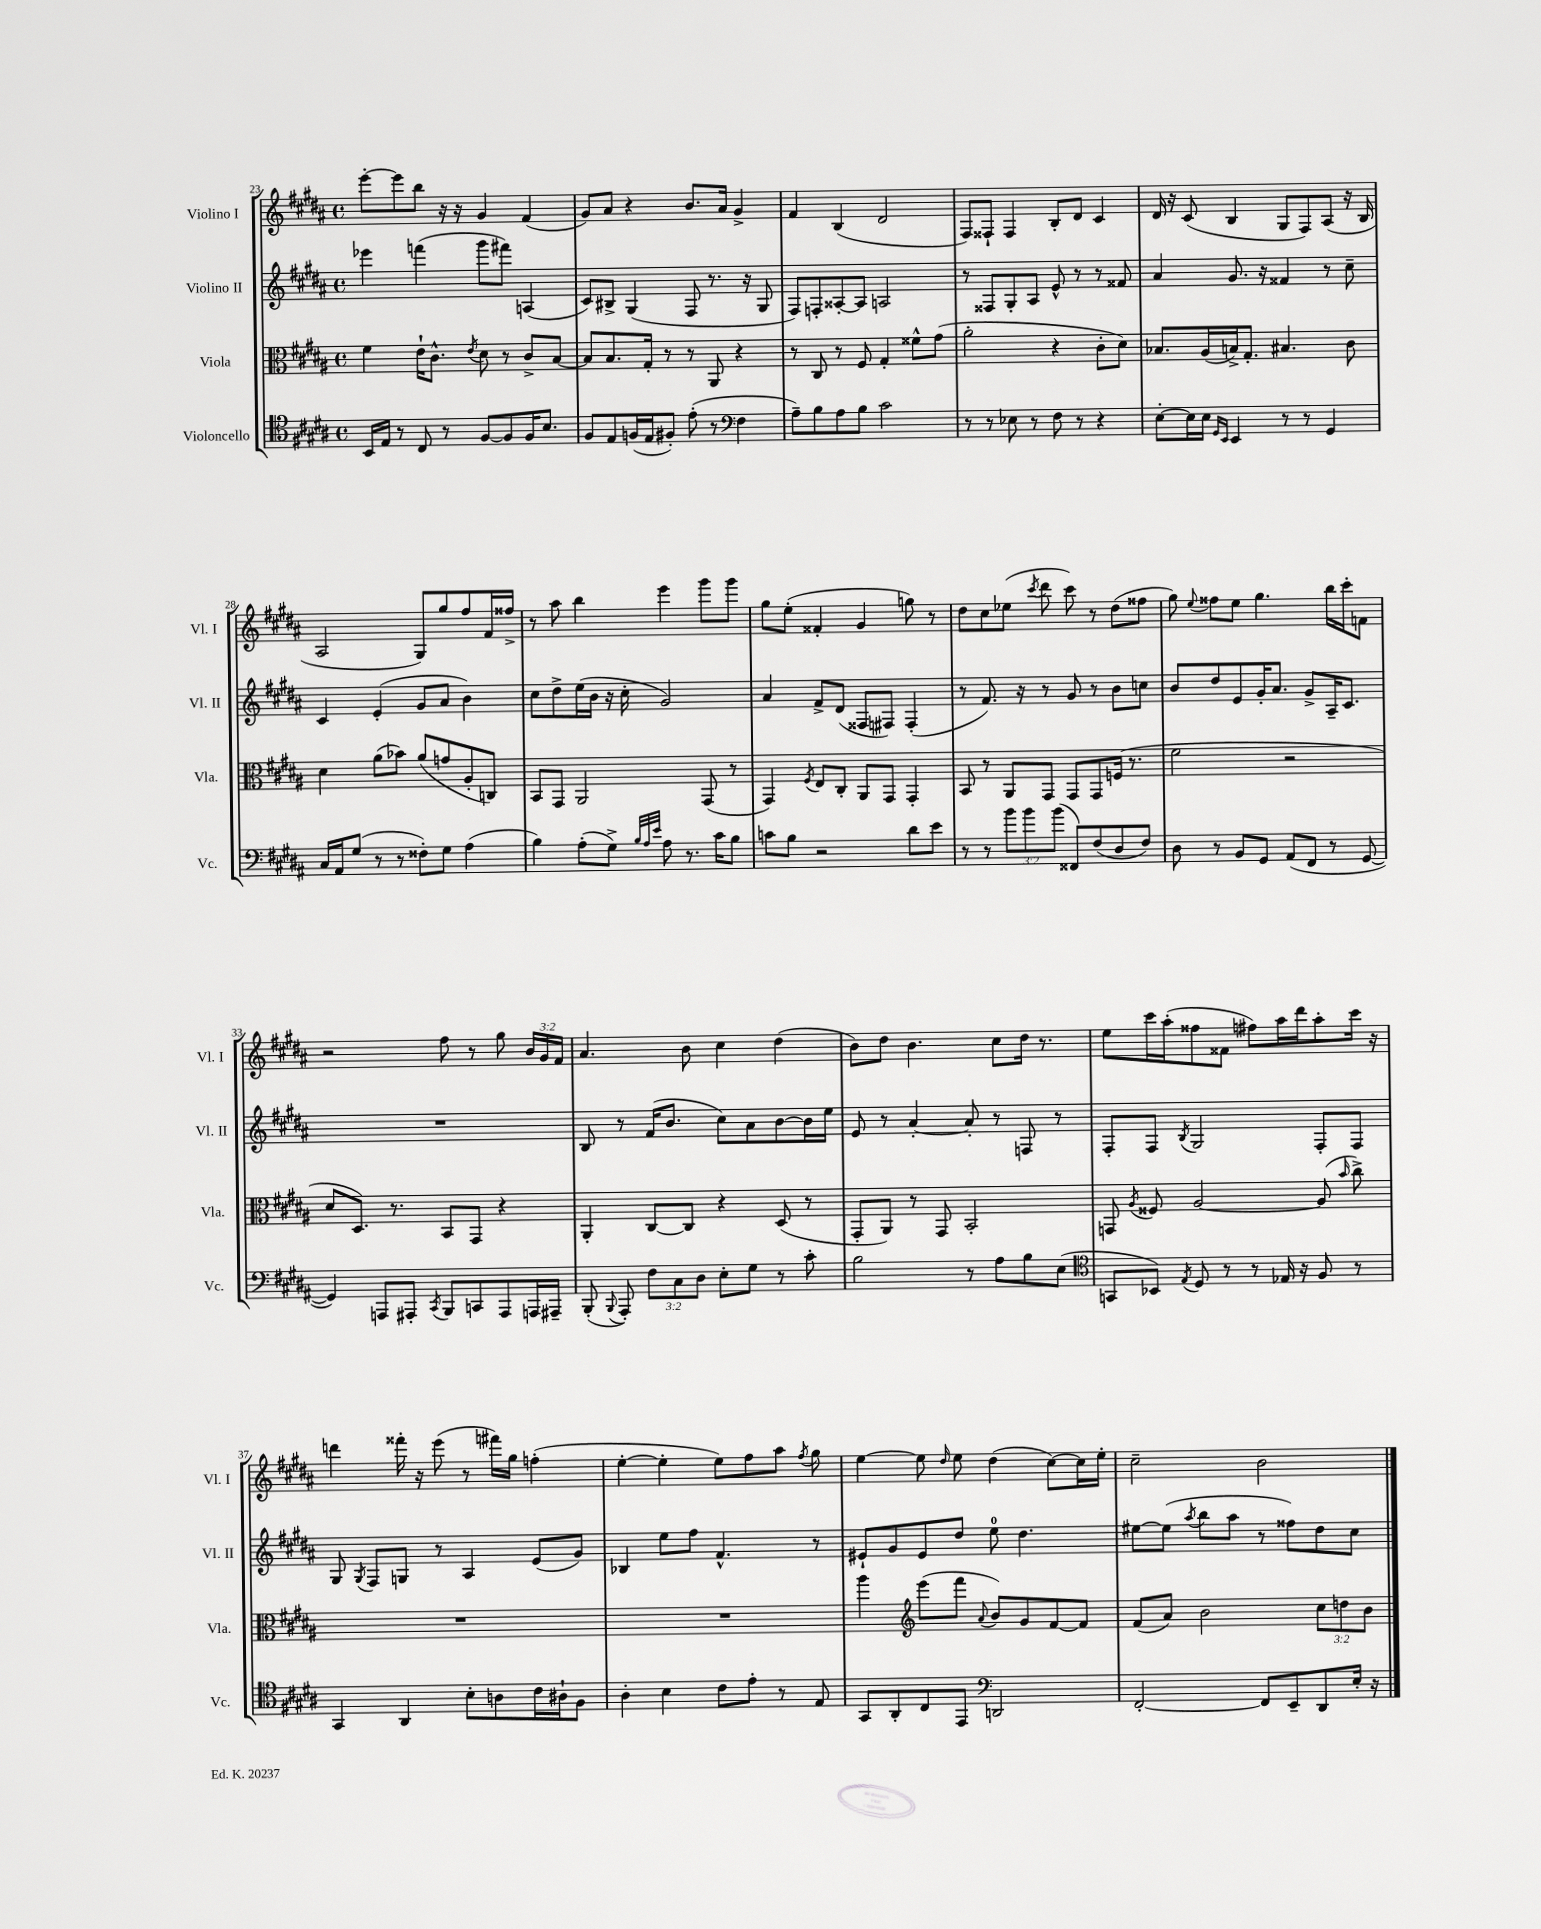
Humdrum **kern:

**kern	**kern	**kern	**kern
*staff4	*staff3	*staff2	*staff1
*clefC4	*clefC3	*clefG2	*clefG2
*k[f#c#g#d#a#]	*k[f#c#g#d#a#]	*k[f#c#g#d#a#]	*k[f#c#g#d#a#]
*M4/4	*M4/4	*M4/4	*M4/4
*met(c)	*met(c)	*met(c)	*met(c)
16BB/LL	4f#\	4eee-\	[8eee'\L
16E/JJ	.	.	.
8r	.	.	8eee\]
8C#/	16e`\LK	(4fff\	8bb\J
.	8.c#^^\J	.	.
8r	.	.	16r
.	.	.	16r
.	8qe/	.	.
[8F#/L	8d#\	8ggg#\L	4g#/
8F#/]	8r	8fff#\J)	.
16F#/K	8c#^/L	(4A/	(4f#/
8.B/J	.	.	.
.	[8B/J	.	.
=	=	=	=
8F#/L	8B/]L	8c#/L)	8g#/L)
8E/	8.B/	8B#^/J	8a#/J
(16F/L	.	(4G#/	4r
16E/J	16G#'/Jk	.	.
8F#'/J)	8r	.	.
(8e'\	8r	8F#/	8.b/L
8r	8AA#/	8.r	.
.	.	.	16a#/Jk
*clefF4	*	*	*
4F#\	4r	.	4g#^/
.	.	16r	.
.	.	8G#/	.
=	=	=	=
8A#~\L)	8r	8F#/L)	4f#/
8B\	8C#/	8F'/	.
8A#\	8r	[8A##'/	(4B/
8B\J	8F#/	8A##/]J	.
2c#\	4G#'/	2A/	2d#/
.	8f##^^\L	.	.
.	(8g#\J	.	.
=	=	=	=
8r	2a#'\	8r	8F#/L)
8r	.	8F##/L	8F##`/J
8E-\	.	8G#'/	4F##/
8r	.	8A#/J	.
8F#\	4r	8e^^/	8B'/L
8r	.	8r	8d#/J
4r	8c#'\L	8r	4c#/
.	8d#\J)	8f##/	.
=	=	=	=
[8E'\L	8.B-/L	4a#/	16d#/
.	.	.	16r
16E\]L	.	.	(8c#/
16E\JJ	(16A#/L	.	.
16qqGG#/LL	.	.	.
16qqEE/JJ	.	.	.
4EE/	16B^/J)	8.g#/	4B/
.	8.G#'/J	.	.
.	.	16r	.
8r	4.B#/	4f##/	8G#/L
8r	.	.	8F#/)
4GG#/	.	8r	(8A#/J
.	8c#\	8cc#~\	16r
.	.	.	16B/
=	=	=	=
16C#/LL	4d#\	4c#/	2A#/
16AA#/J	.	.	.
(8G#/J	.	.	.
8r	(8a#\L	(4e'/	.
8r	8b-\J)	.	.
8F##'\L)	(8a#/L	8g#/L	8G#/L)
8G#\J	8g/	8a#/J	8gg#/
(4A#\	8A#'/	4b\)	8ff#/
.	8C/J)	.	16f#/L
.	.	.	16ff##^/JJ
=	=	=	=
4B\)	8BB/L	8cc#\L	8r
.	8GG#/J	8dd#^\	8aa#\
(8A#'\L	2AA#/	(16ee\L	4bb\
.	.	16b\JJ	.
8G#^\J)	.	16r	.
.	.	16cc#'\	.
32qqB/LLL	.	.	.
32qqA#/	.	.	.
32qqe/JJJ	.	.	.
8A#\	.	2g#/)	4eee\
8.r	.	.	.
.	(8GG#/	.	8ggg#\L
16c#\LK	.	.	.
8B\J	8r	.	8ggg#\J
=	=	=	=
8c\L	4GG#/)	4a#/	8gg#\L
8B\J	.	.	(8ee'\J
.	8qF#/	.	.
2r	8E/L	8f#^/L	4f##'/
.	8C#'/J	(8d#/J	.
.	8AA#/L	8F##/L	4g#/
.	8GG#/J	8F#/J)	.
8d#\L	4GG#'/	(4F#'/	8gg\)
8e\J	.	.	8r
=	=	=	=
8r	8BB/	8r	8dd#\L
8r	8r	8.f#/)	8cc#\
12b\L	8AA#/L	.	(8ee-\J
.	.	16r	.
12b\	.	.	.
.	.	.	8qccc#/
.	8GG#/J	8r	8ddd#\
(12b\J	.	.	.
8FF##/L)	8GG#/L	8g#/	8ccc#\)
(8F#/	8GG#/	8r	8r
8D#/	(16F/Jk	8b\L	(8dd#\L
.	8.r	.	.
8F#/J)	.	8cc\J	8ff##\J
=	=	=	=
8D#\	2f#\	8b/L	8gg#\)
.	.	.	8qqee/
8r	.	8dd#/	8ff##\L
8BB/L	.	8e/	8ee\J
8GG#/J	.	16g#'/K	4.gg#\
.	.	8.a#/J	.
(8AA#/L	2r	.	.
8FF#/J	.	8g#^/L	.
8r	.	16A#~/K	16bb\LL
.	.	8.c#/J	16ccc#'\J
[8GG#/	.	.	8f\J
=	=	=	=
4GG#/])	8d#/L	1r	2r
.	8.D#/J)	.	.
8AAA/L	.	.	.
.	8.r	.	.
8AAA#'/J	.	.	.
8qCC#/	.	.	.
8BBB/L	8BB/L	.	8ff#\
8CC/	8GG#/J	.	8r
8AAA#/	4r	.	8gg#\
16AAA/L	.	.	24b/LL
.	.	.	24g#/
16AAA#~/JJ	.	.	.
.	.	.	24f#/JJ
=	=	=	=
(8BBB'/	4AA#'/	8B/	4.a#/
8qqBBB/	.	.	.
8AAA#'/)	.	8r	.
12F#\L	[8C#/L	(16f#/LK	.
.	.	8.b/J	.
12C#\	.	.	.
.	8C#/]J	.	8b\
12D#\J	.	.	.
8E'\L	4r	8cc#\L)	4cc#\
8G#\J	.	8a#\	.
8r	(8D#/	[8b\	(4dd#\
8c#'\	8r	16b\]L	.
.	.	16ee\JJ	.
=	=	=	=
2B\	8GG#'/L	8e/	8b\L)
.	8AA#/J)	8r	8dd#\J
.	8r	[4a#'/	4.b\
.	8GG#/	.	.
8r	2BB'/	8a#'/]	.
8A#\L	.	8r	8cc#\L
8B\	.	8F/	16dd#\Jk
.	.	.	8.r
(8E\J	.	8r	.
=	=	=	=
*clefC4	*	*	*
8GG/L	8GG/	8F#'/L	8ee\L
.	8qA#/	.	.
8BB-/J)	8F##/	8F#/J	16ccc#\L
.	.	.	(16aa#'\J
8qE/	.	8qB/	.
8D#/	[2A#/	2G#/	8ff##\
8r	.	.	8f##\J
8r	.	.	8ff#\L)
16E-/	.	.	16aa#\L
16r	.	.	16ddd#\J
8F#/	(8A#/]	8F#'/L	8aa#'\
.	16qqb/	.	.
8r	8cc#^\)	8F#/J	16ccc#\Jk
.	.	.	16r
=	=	=	=
4GG#/	1r	8G#/	4ddd\
.	.	8qG#/	.
.	.	8F#/L	.
4AA#/	.	8G/J	16fff##'\
.	.	.	16r
.	.	8r	(8eee\
8B'\L	.	4A#/	8r
8A\	.	.	16fff#\LL)
.	.	.	16gg#\JJ
16c#\L	.	(8e/L	(4ff'\
16A#`\J	.	.	.
8F#\J	.	8g#/J)	.
=	=	=	=
4A#'\	1r	4B-/	[4ee'\
4B\	.	8ee\L	4ee'\]
.	.	8ff#\J	.
8c#\L	.	4.f#^^/	8ee\L)
8e'\J	.	.	8ff#\
8r	.	.	8aa#\J
.	.	.	8qff#/
8E/	.	8r	8gg#\
=	=	=	=
8GG#/L	4aa#\	8e#`/L	[4ee\
8AA#'/	.	8g#/	.
*	*clefG2	*	*
8C#/	(8eee\L	8e#/	8ee\]
.	.	.	16qqdd#/
8EE/J	8fff#\J	8dd#/J	8ee\
*clefF4	*	*	*
.	8qqa#/	.	.
2DD/	8b/L)	8ee\	(4dd#\
.	8g#/	4.dd#\	.
.	[8f#/	.	[8cc#\L)
.	8f#/]J	.	16cc#\]L
.	.	.	16ee'\JJ
=	=	=	=
[2FF#'/	(8f#/L	[8ee#\L	2cc#~\
.	8a#/J)	(8ee#\]J	.
.	.	8qaa#/	.
.	2b\	8bb\L	.
.	.	8aa#\J	.
8FF#/]L	.	8r	2b\
8EE~/	.	8ff##\L)	.
8DD#/	12cc#\L	8dd#\	.
.	12dd\	.	.
16E'/Jk	.	8cc#\J	.
.	12b\J	.	.
16r	.	.	.
==	==	==	==
*-	*-	*-	*-
